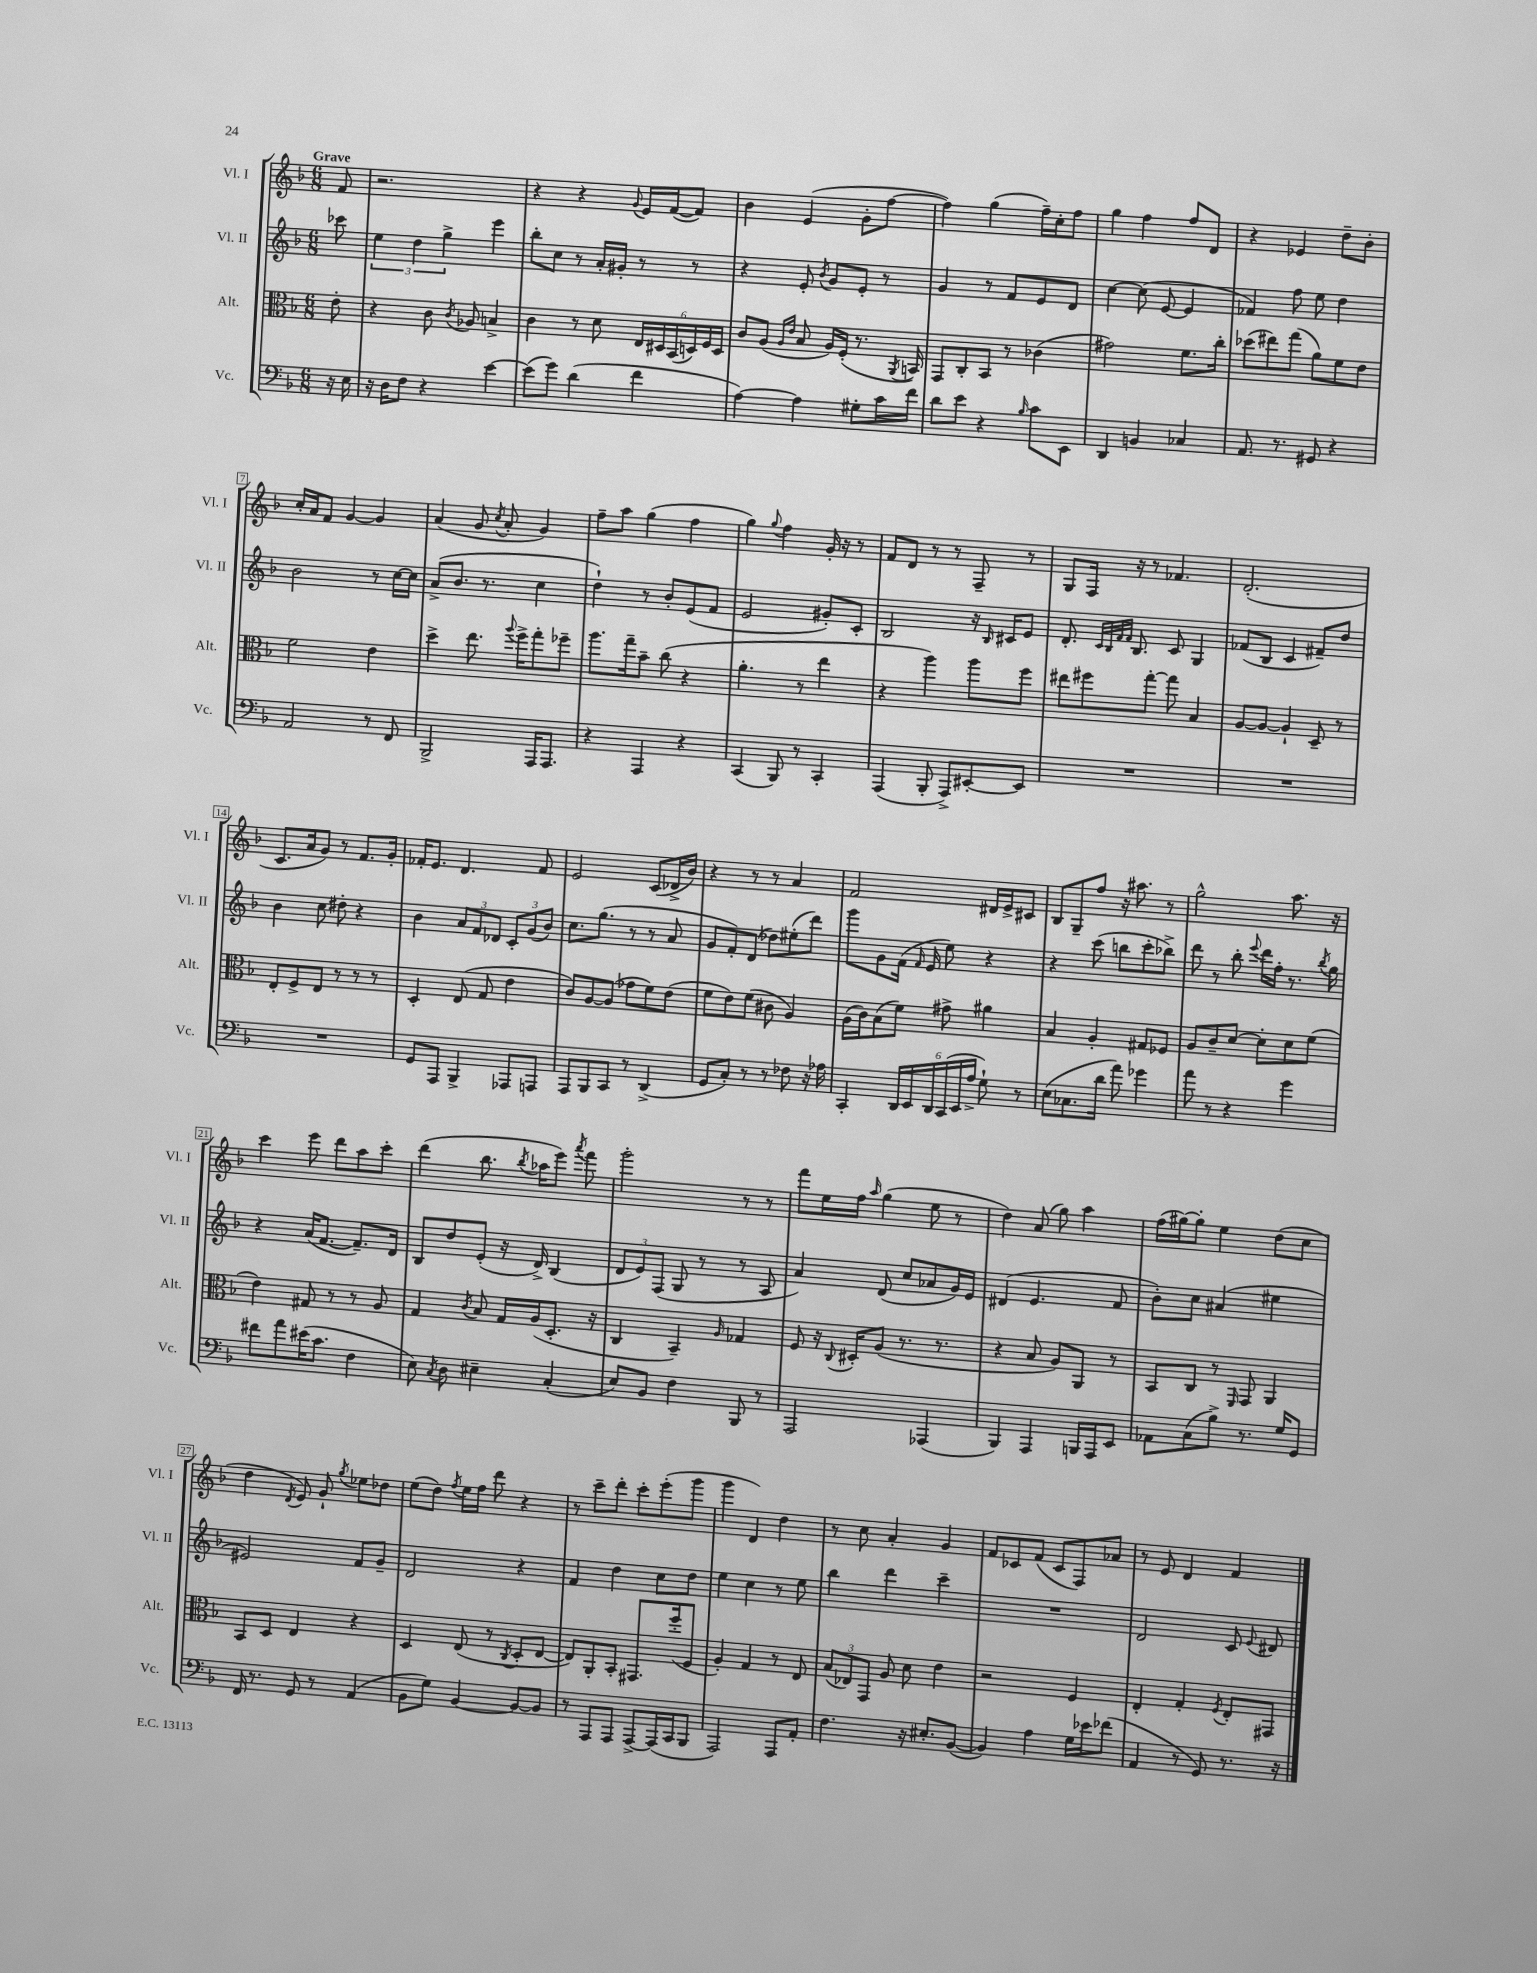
<<
\new StaffGroup <<
\new Staff = "s0" \with { instrumentName = "Vl. I" shortInstrumentName = "Vl. I" } {
    \clef treble \key f \major \numericTimeSignature \time 6/8 \partial 8 \tempo "Grave"
    \autoBeamOff f'8 |
    r2. |
    r4 r4 \appoggiatura { g'8 } e'16[ f'16~( f'8]) |
    bes'4 e'4( g'8[-. f''8]~ |
    f''4) g''4( f''16[--) c''16-. f''8] |
    g''4 f''4 f''8[ d'8] |
    r4 ees'4 d''8[-- bes'8]-. |
    c''16[-. a'16 f'8] g'4~ g'4 |
    a'4( g'8 \acciaccatura { c''8 } a'8-. g'4) |
    f''8[-- a''8] g''4( f''4 |
    g''4) \appoggiatura { g''8 } f''4 g'16-. r16 r8 |
    f'8[ d'8] r8 r8 f8-- r8 |
    g8[ f16] r16 r8 fes'4. |
    d'2.-.( |
    c'8.[ a'16 g'8]) r8 f'8.[ g'16]-. |
    fes'16[-. e'8.] d'4. fes'8 |
    e'2 c'8[( des'16-> bes'16]) |
    r4 r8 r8 a'4 |
    f'2 dis'16[ e'16-> cis'8] |
    bes8[ g8-- f''8] r16 ais''8. r8 |
    g''2-^ a''8. r16 |
    c'''4 e'''8 d'''8[ a''8 c'''8]-. |
    d'''4( bes''8. \acciaccatura { bes''8 } aes''16[ e'''8]) \acciaccatura { a'''8 } f'''8 |
    g'''2-. r8 r8 |
    f'''8[ e''16 f''16] \grace { a''16 } g''4( e''8 r8 |
    d''4) a'8( g''8) a''4 |
    f''16[( gis''16~) gis''8]-. e''4 d''8[( c''8] |
    d''4 \acciaccatura { d'8 } e'8) g'8-! \acciaccatura { g''8 } ees''8[ des''8] |
    e''8[( d''8]) \acciaccatura { f''8 } e''16[ f''16] d'''8 r4 |
    r8 c'''8[-- d'''8]-. c'''8[-. e'''8-.( g'''8] |
    g'''4 d'4) d''4 |
    r8 c''8 a'4-. g'4 |
    f'8[ ces'8 f'8]( ces'8[ f8) aes'8] |
    r8 e'8 d'4 f'4 \bar "|." |
}
\new Staff = "s1" \with { instrumentName = "Vl. II" shortInstrumentName = "Vl. II" } {
    \clef treble \key f \major \numericTimeSignature \time 6/8 \partial 8
    \autoBeamOff ces'''8 |
    \tuplet 3/2 { e''4 d''4 g''4-> } e'''4 |
    bes''8[-. c''8] r8 a'16[-. gis'16]-. r8 r8 |
    r4 e'8-. \acciaccatura { bes'8 } g'8[ e'8]-. r8 |
    g'4 r8 f'8[ e'8 d'8] |
    c''4~ c''8( e'8~ e'4 |
    fes'4) f''8 e''8 d''4 |
    bes'2 r8 c''16[~ c''16] |
    a'8[->( bes'8.] r8. c''4 |
    d''4-!) r8 bes'8[-. e'8( f'8] |
    e'2 gis'8[-.) c'8]-. |
    bes2 r16 \grace { bes16 } cis'16[ e'8] |
    d'8.-. \grace { c'32[ bes32 f'32 f'32] } bes8. c'8 g4 |
    fes'8[( bes8] c'4 fis'8[--) d''8] |
    bes'4 c''8 dis''8-. r4 |
    bes'4 \tuplet 3/2 { a'8[ f'8 des'8] } \tuplet 3/2 { c'8[-. g'8( bes'8]) } |
    c''8.[ g''8.]( r8 r8 a'8 |
    g'8[ f'8-.) d'8]( des''8[) eis''8-.( d'''8]) |
    g'''8[ g'8 f'16]( \grace { f'16 } e'16 e''8) r4 |
    r4 c'''8( b''8[ c'''8-. bes''8]->) |
    d'''8 r8 bes''8-. \appoggiatura { e'''8 } d'''16[ f''16]-. r8. \acciaccatura { bes''8 } g''16 |
    r4 a'16[( f'8.]~ f'8.[--) d'16] |
    bes8[ d''8 e'8]-.( r16 d'16->) bes4( |
    \tuplet 3/2 { d'8[ e'8) f8]( } g8 r8 r8 a8 |
    a'4) d'8( c''8[ aes'8 g'16) e'16] |
    dis'4( e'4. f'8 |
    bes'8[-.) c''8] ais'4( eis''4 |
    eis'2) f'8[ g'8]-- |
    d'2 r4 |
    f'4 d''4 c''8[ d''8] |
    e''4 c''4 r8 e''8 |
    bes''4 d'''4 c'''4-- |
    R2. |
    d'2 c'8 \appoggiatura { e'8 } dis'8 \bar "|." |
}
\new Staff = "s2" \with { instrumentName = "Alt." shortInstrumentName = "Alt." } {
    \clef alto \key f \major \numericTimeSignature \time 6/8 \partial 8
    \autoBeamOff e'8-. |
    r4 c'8 \acciaccatura { c'8 } aes8 b4-> |
    c'4 r8 d'8 \tuplet 6/4 { e16[ dis16 bes,16( d16) f16 d16] } |
    c'8[ a8]( \grace { a16[ e'16] } bes8 a16[) f16]-.( r8. \acciaccatura { a,8 } b,16) |
    g,8[ c8-. bes,8] r8 ces'4( |
    gis'2) f'8.[ c''16]-. |
    des''8[( eis''8) g''8]( a'8[) f'8 e'8] |
    f'2 e'4 |
    d''4-> e''8. \appoggiatura { a''8 } f''16[-> g''8-. fes''8]-- |
    a''8.[ g''16-- bes'8]-- c''8( r4 |
    a'4.-. r8 e''4 |
    r4 a''4) a''8[ f''8] |
    eis''8[ fis''8 g''8]~-. g''8 bes4 |
    a8[~ a8]~ a4-! d8-- r8 |
    e8[-. f8-> e8] r8 r8 r8 |
    d4-. e8( g8 e'4 |
    c'8[) a8~ a8]( ges'8[ f'8) e'8]( |
    f'8[ e'8) f'8]( cis'8 a4) |
    a16[( c'16) bes8( f'8]) gis'8-> ais'4 |
    bes4 a4-. gis8[ fes8] |
    a8[ c'8-- d'8]~ d'8[-. d'8 f'8]( |
    e'4) gis8 r8 r8 a8 |
    g4 \acciaccatura { c'8 } bes8 g16[ a16( d8.]-. r16 |
    c4 bes,4--) \grace { a16 } ges4 |
    f8 r16 \appoggiatura { c8 } dis16[-. a8]( r8. r8. |
    r4 bes8 a8[) a,8] r8 |
    bes,8[ c8] r8 \grace { f,16 } g,8 a,4 |
    bes,8[ d8] e4 r4 |
    d4 e8( r8 \acciaccatura { c8 } d8[-. e8]~ |
    e8[) a,8-. bes,8]-. gis,8.[ f''16-.( f8] |
    a4-.) g4 r8 e8 |
    \tuplet 3/2 { bes8[( ees8) g,8] } a8 d'8 e'4 |
    r2 f4 |
    e4-. g4-. \acciaccatura { f8 } e8[-. gis,8] \bar "|." |
}
\new Staff = "s3" \with { instrumentName = "Vc." shortInstrumentName = "Vc." } {
    \clef bass \key f \major \numericTimeSignature \time 6/8 \partial 8
    \autoBeamOff r16 e16 |
    r16 d16[ f8] r4 e'4~ |
    e'8[( g'8]) d'4( f'4 |
    a4~) a4 gis8[-. c'16 f'16] |
    d'8[ e'8] r4 \grace { bes16 } c'8[ e,8] |
    d,4 b,4 ces4 |
    a,8. r8. gis,8 r4 |
    a,2 r8 f,8 |
    bes,,2-> a,,16[ a,,8.] |
    r4 a,,4 r4 |
    c,4( bes,,8) r8 c,4-. |
    a,,4( bes,,8-. a,,8[->) eis,8~-. eis,8] |
    R2. |
    R2. |
    R2. |
    g,8[ a,,8] bes,,4-> aes,,8[ a,,8] |
    a,,8[ bes,,8 c,8] r8 d,4->( |
    g,8[ c8]-.) r8 r8 fes8 r16 aes16 |
    c,4-. \tuplet 6/4 { d,16[ e,16 d,16 c,16( e,16 a16]-> } g8-!) r8 |
    e8[( ces8. d'16] a'8) ges'4 |
    a'8 r8 r4 g'4 |
    fis'8[ a'8 eis'16( c'8.] f4 |
    e8) \acciaccatura { c8 } d8 eis4-- c4-.( |
    e8[) bes,8] f4 bes,,8 r8 |
    a,,2 aes,,4( |
    bes,,4) a,,4 b,,16[ a,,16 e,8] |
    aes,8[ c8( bes8]->) r8. g16[ g,8] |
    f,16 r8. g,8 r8 a,4( |
    bes,8[ g8]) bes,4~ bes,8[~ bes,8] |
    r8 a,,8[ a,,8] a,,8[~-> a,,16( c,16 bes,,8] |
    a,,2) a,,8[ a,8]-. |
    f4. r16 eis8.[-. bes,8]~( |
    bes,4) a4 g16[ ees'16 fes'8]( |
    a,4 r8 g,8) r8. r16 \bar "|." |
}
>>
>>
\layout { \context { \Score \override BarNumber.stencil = #(make-stencil-boxer 0.1 0.3 ly:text-interface::print) } }
